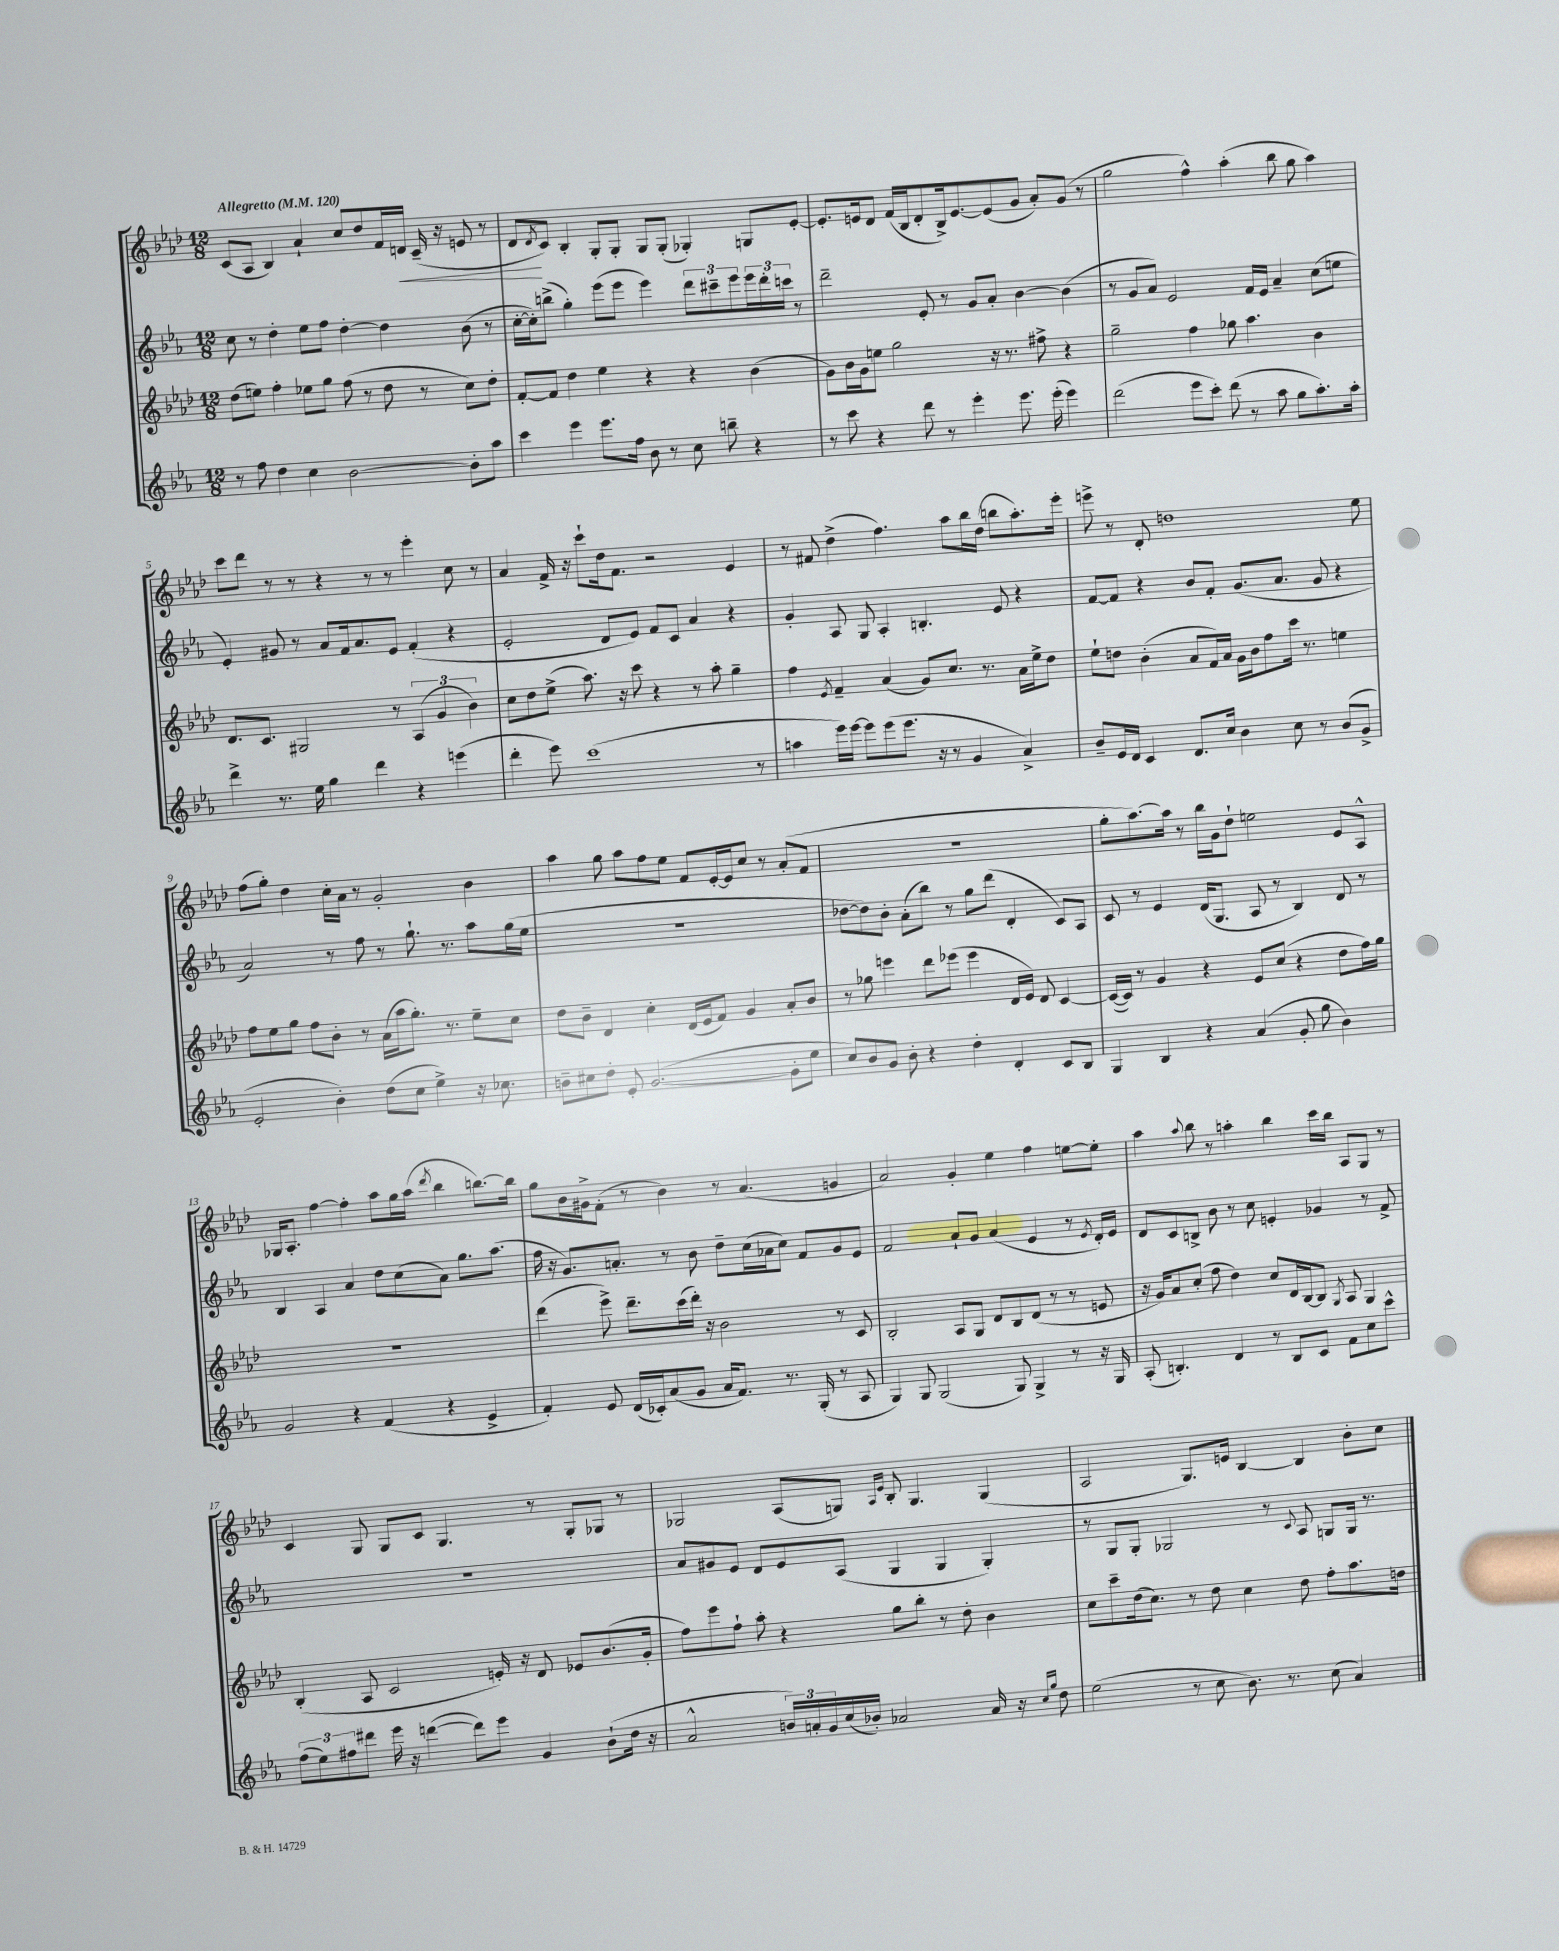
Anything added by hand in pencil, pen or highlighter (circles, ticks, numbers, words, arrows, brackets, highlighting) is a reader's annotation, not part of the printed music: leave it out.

**kern	**kern	**kern	**kern	**dynam
*part4	*part3	*part2	*part1	*part1
*staff4	*staff3	*staff2	*staff1	*staff1
*clefG2	*clefG2	*clefG2	*clefG2	*
*k[b-e-a-]	*k[b-e-a-d-]	*k[b-e-a-]	*k[b-e-a-d-]	*
*M12/8	*M12/8	*M12/8	*M12/8	*
*MM120	*MM120	*MM120	*MM120	*
=1	=1	=1	=1	=1
!	!	!	!LO:TX:a:B:t=Allegretto	!
8r	(8dd-\L	8cc\	(8c/L	.
8ff\	8een\J)	8r	8A-/J	.
4dd\	4ff'\	4dd'\	4B-/)	.
4cc\	8ee-X\L	8ee-\L	4a-`/	.
.	8gg\J	8ff\J	.	.
[2b-\	(8ff\	[4dd'\	8cc/L	.
.	8r	.	8dd-/	.
.	8dd-\	4dd\]	16f/L	.
!	!	!	!	!LO:HP:b
.	.	.	16dn/JJ	<
.	8r	.	(16c~/	.
.	.	.	16r	.
8b-'\L]	8cc\L)	(8b-\	8en/	.
8aa-\J	8dd-'\J	8r	8r	.
=2	=2	=2	=2	=2
4ccc\	[8f'/L	[16cc'\LL	8d-/L	.
.	.	16cc'\J])	.	.
.	.	.	8qd-/	.
.	8f/J]	(8bbn^\J	8c/J)	[
4eee-\	4dd-\	4gg'\)	4B-'/	.
8.eee-\L	4ee-\	(8eee-\L	8G'/L	.
.	.	8eee-\J	8G'/J	.
16ff\Jk	.	.	.	.
8b-\	4r	4eee-\)	8G/L	.
8r	.	.	(8G'/J	.
8cc\	4r	12ddd\L	4G-X'/)	.
.	.	12ccc#X~\	.	.
8bbn~\	.	.	.	.
.	.	12eee-\	.	.
4r	(4b-\	24eee-\L	8Gn/L	.
.	.	24ddd'\	.	.
.	.	24cccn\JJ	.	.
.	.	8r	[8e-'/J	.
=3	=3	=3	=3	=3
8r	8g\L)	2ddd~\	8.e-'/L]	.
8ccc\	16b-\L	.	.	.
.	16g\J	.	16en/k	.
4r	8een\J	.	8d-/J	.
.	2gg\	.	(16f/LL	.
.	.	.	16B-/J	.
8ddd\	.	8e-'/	8d-'/	.
8r	.	8r	16B-^/k)	.
.	.	.	[8.e/	.
4eee-'\	.	8g/L	.	.
.	16r	8a-'/J	(8e/]	.
.	8.r	.	.	.
8.eee-\	.	[4b-\	8g/J	.
.	8ff#X^\	.	8a-'/L)	.
(16eee-'\	.	.	.	.
4eee-\)	4r	(4b-\]	(8g/J	.
.	.	.	8r	.
=4	=4	=4	=4	=4
(2ddd\	2gg~\	8r	2gg\	.
.	.	8g/L	.	.
.	.	8a-/J)	.	.
.	.	2e-/	.	.
8eee-\L	4ff\	.	4ff^^\)	.
8ccc'\J)	.	.	.	.
(8ddd\	8gg-X\	.	(4aa-'\	.
8r	4.aa-\	16f/LL	.	.
.	.	16e-/JJ	.	.
8aa-\	.	4a-~/	8bb-\	.
8gg\L	.	.	8gg\	.
8.aa-'\)	4b-\	(8cc\L	4aa-\)	.
.	.	8een\J	.	.
16aa-'\Jk	.	.	.	.
!!LO:LB:g=z
=5	=5	=5	=5	=5
4ddd^\	8.d-/L	4e-'/)	8ccc\L	.
.	.	.	8ddd-\J	.
.	8.c/J	.	.	.
8.r	.	8g#X/	8r	.
.	2G#X/	8r	8r	.
16ee-\	.	.	.	.
4gg\	.	8a-/L	4r	.
.	.	16f/k	.	.
.	.	8.a-/	.	.
4ddd\	.	.	8r	.
.	8r	8e-/J	8r	.
4r	(6A-/	(4f'/	4eee-'\	.
.	6g/	.	.	.
(4eeen\	.	4r	8cc\	.
.	6b-\)	.	.	.
.	.	.	8r	.
=6	=6	=6	=6	=6
4ddd'\	8cc\L	2e-'/	4a-/	.
.	8dd-\	.	.	.
8eee-\)	(8ee-^\J	.	16f^/	.
.	.	.	16r	.
(1ccc	8.aa-\)	.	8ccc`\L	.
.	.	8d/L	16dd-\k	.
.	16r	.	8.f\J	.
.	8ccc\	8e-/J)	.	.
.	4r	8f/L	2r	.
.	.	8c/J	.	.
.	8r	4a-/	.	.
.	8aa-'\	.	.	.
.	4gg~\	4r	4e-/	.
8r	.	.	.	.
=7	=7	=7	=7	=7
4aan\	4ff\	4g'/	8r	.
.	.	.	8f#X/	.
.	8qe-/	.	.	.
16eee-\LL)	4f~/	8A-/	(4dd-^\	.
[16eee-\JJ	.	.	.	.
8eee-\L]	.	8G/	.	.
(8eee-\	(4a-/	4A-'/	4.ff\)	.
8.eee-\J	.	.	.	.
.	8g/L)	4.Bn'/	.	.
16r	.	.	.	.
8r	8.cc/J	.	8aa-\L	.
4g/	.	.	16bb-\L	.
.	8.r	.	(16dd-\JJ	.
.	.	8e-/	8bbn\L	.
4a-^/)	16a-\LL	4r	8.aa-'\)	.
.	16ee-^\J	.	.	.
.	8dd-\J	.	.	.
.	.	.	16eee-'\Jk	.
=8	=8	=8	=8	=8
8b-~/L	8ee-`\L	[8f/L	8eeen^\	.
16e-/L	8ddn\J	8f/J]	8r	.
16d/JJ	.	.	.	.
4c/	(4b-'\	4r	8d-'/	.
.	.	.	1ddn	.
8.d/L	8a-/L	8b-/L	.	.
.	16f/L)	8f'/J	.	.
16cc/Jk	16a-/JJ	.	.	.
4b-\	16g\LL	(8.g/L	.	.
.	16b-\J	.	.	.
.	8ff\	.	.	.
.	.	8.a-/J	.	.
8cc\	16ccc\Jk	.	.	.
.	8.r	.	.	.
8r	.	8g/	.	.
(8b-/L	4een\	4r	.	.
8g^/J	.	.	8ee-\	.
!!LO:LB:g=z
=9	=9	=9	=9	=9
2e-'/	8ff\L	2a-/)	(8ff\L	.
.	8ee-\	.	8gg'\J)	.
.	8gg\J	.	4dd-\	.
.	8ff\L	.	.	.
4b-'\)	8b-'\J	8r	16cc'\LL	.
.	.	.	16a-\JJ	.
.	8r	8ff\	8r	.
(8dd\L	(16a-\LL	8r	2g'/	.
.	16aa-\J	.	.	.
8cc\J	8.gg'\J)	8.gg`\	.	.
4ee-^\)	.	.	.	.
.	8.r	8.r	.	.
16r	8ee-~\L	8aa-\L	4b-\	.
8.cc-X\	.	.	.	.
.	8cc\J	(16gg\L	.	.
.	.	16ee-\JJ	.	.
=10	=10	=10	=10	=10
8bn~\L	8dd-\L	1.r	4aa-\	.
8cc#X\	8b-~\J	.	.	.
8dd'\J	4d-/	.	8gg\	.
8e-'/	.	.	8aa-\L	.
([2.g/	4cc'\	.	8ff\	.
.	.	.	8ee-\J	.
.	(16d-/LL	.	8f/L	.
.	16e-/J	.	.	.
.	8f/J)	.	[16e-'/L	.
.	.	.	16e-/J]	.
.	4g/	.	8cc/J	.
.	.	.	8r	.
8g'\L]	8a-'/L	.	(8a-'/L	.
8ee-\J	8b-/J	.	8f/J	.
=11	=11	=11	=11	=11
8cc/L)	8r	[8dd-X\L	1.r	.
8b-/	8gg-X\	8dd-\])	.	.
8g/J	4eeen\	8b-'\J	.	.
8b-'\	.	(8a-'\L	.	.
4r	8ddd-\L	8bb-\J)	.	.
.	(8eee-X\J	8r	.	.
4dd'\	4eee-\	8gg\L	.	.
.	.	(8ddd\J	.	.
4d'/	16d-/LL	4d'/	.	.
.	16e-/JJ)	.	.	.
.	8d-/	.	.	.
8c/L	[4c/	8c/L)	.	.
8B-/J	.	8A-/J	.	.
=12	=12	=12	=12	=12
4G/	(16c/LL_	8c/	8gg'\L	.
.	16c/JJ])	.	.	.
.	8r	8r	[8.aa-\)	.
4B-/	4g/	4e-/	.	.
.	.	.	16aa-\Jk]	.
.	.	.	8r	.
4r	4r	(16d/KL	16bb-\LL	.
.	.	8.G/J	16g\J	.
.	.	.	8dd-`\J	.
(4a-/	8e-/L	8A-/	2een\	.
.	(8cc/J	8r	.	.
8g'/	4r	4B-/)	.	.
8gg\	.	.	.	.
4b-\)	8dd-\L	8d/	8e-/L	.
.	16ff\L)	8r	8A-^^/J	.
.	16gg\JJ	.	.	.
!!LO:LB:g=z
=13	=13	=13	=13	=13
2g/	1.r	4B-/	16G-X/KL	.
.	.	.	8.A-'/J	.
.	.	4A-/	[4ff\	.
4r	.	4a-/	4ff'\]	.
(4f/	.	8dd\L	8aa-\L	.
.	.	(8cc\	16gg\L	.
.	.	.	(16aa-\JJ	.
.	.	.	8qddd-/	.
4r	.	8a-\J)	4bb-\	.
.	.	8.gg\L	.	.
4e-^/	.	.	[8.bbn\L)	.
.	.	(8.aa-\J	.	.
.	.	.	16bb\Jk]	.
=14	=14	=14	=14	=14
4f'/)	(4ddd-\	16ff\	8gg\L	.
.	.	16r	.	.
.	.	8.g/L)	16b-\L	.
.	.	.	16g#X^\J	.
8e-/	8eee-^\)	.	(8f'\J	.
.	.	8.an'/J	.	.
(16d/LL	8.ddd-~\L	.	8r	.
16c-X'/J)	.	.	.	.
(8a-/	.	8r	4b-\)	.
.	(16ccc\L	.	.	.
8g/J	16ddd-'\JJ)	8b-\	.	.
.	16r	.	.	.
16a-/KL	2b-\	8dd~\L	8r	.
8.f/J)	.	.	.	.
.	.	(16cc\L	(4.a-/	.
.	.	16a-X\J	.	.
8.r	.	8cc\J)	.	.
.	.	8f/L	.	.
(16G'/	.	.	.	.
8r	8r	8g/	4gn/	.
8A-/	8c/	8e-/J	.	.
=15	=15	=15	=15	=15
4G/)	2B-'/	2f/	2a-/)	.
8G/	.	.	.	.
(2G/	.	.	.	.
.	8A-/L	8a-`/L	4g'/	.
.	8G/J	8g/J	.	.
.	8d-/L	(4a-/	4ee-\	.
8G/)	8B-/	.	.	.
4G^/	(8d-/J	4e-/	4ff\	.
.	8r	.	.	.
8r	8r	8r	[8een\L	.
.	.	8qe-/	.	.
16r	8en/	16d'/LL)	8ee'\J]	.
16G/	.	16e-/JJ	.	.
=16	=16	=16	=16	=16
(8A-'/	16r	8d/L	4aa-\	.
.	16g/KL)	.	.	.
4.Bn'/)	8a-/	8c/	.	.
.	.	.	8qqaa-/	.
.	(8cc'/J	8Bn^/J	8bb-\	.
.	8ff\	8b-\	8r	.
4d/	4dd-\)	8r	4aan'\	.
.	.	8cc\	.	.
8r	8cc/L	4en'/	4bb-\	.
8B/L	16d-/L	.	.	.
.	[16B-/J	.	.	.
8c/J	8B-/J]	4g-X/	16ccc\LL	.
.	.	.	16bb-\JJ	.
.	8qG/	.	.	.
8f\L	8A-/	.	8A-/L	.
8cc\	4G/	8r	8G/J	.
8ccc^^\J	.	8f^/	8r	.
!!LO:LB:g=z
=17	=17	=17	=17	=17
(12ff\L	(4B-'/	1.r	4c/	.
12ee-\)	.	.	.	.
12ff#X\	.	.	.	.
8ddd#X\J	8A-/	.	8G/	.
16eee-\	2c/	.	8G/L	.
16r	.	.	.	.
([4dddn\	.	.	8c/J	.
.	.	.	4.G/	.
8ddd\L])	.	.	.	.
8eee-\J	16en'/)	.	.	.
.	16r	.	.	.
4g/	8d-/	.	8r	.
.	8e-X/L	.	8G'/L	.
(8b-`\L	(8.b-/	.	8G-X/J	.
16dd\Jk	.	.	8r	.
16r	16g'/Jk	.	.	.
=18	=18	=18	=18	=18
2a-^^/	8ff\L)	8a-/L	2G-X/	.
.	8eee-\	8g#X/	.	.
.	8ff`\J	8e-/J	.	.
.	8aa-'\	8d/L	.	.
24bn/LL)	4r	8e-/	(8A-/L	.
24an'/	.	.	.	.
24g/	.	.	.	.
(16cc/	.	(8A-/J	8Gn/J)	.
16b-X'/JJ)	.	.	.	.
.	.	.	16qqA-/LL	.
.	.	.	16qqe-/JJ	.
2a-X/	8gg\L	4G/	8B-'/	.
.	8bb-'\J	.	4.G/	.
.	8r	4G/	.	.
.	8dd-'\	.	.	.
16a-/	4b-\	4G'/)	(4G/	.
16r	.	.	.	.
16qqcc/LL	.	.	.	.
16qqgg/JJ	.	.	.	.
8dd\	.	.	.	.
=19	=19	=19	=19	=19
(2ee-\	8cc\L	8r	2A-/	.
.	8ccc~\	8G/L	.	.
.	(16dd-\k	8G'/J	.	.
.	8.cc\J)	.	.	.
.	.	2G-X/	.	.
8r	8r	.	8.G/L)	.
8cc\	8dd-\	.	.	.
.	.	.	16en/Jk	.
8.b-\)	4cc\	.	[4B-/	.
.	.	8r	.	.
8.r	.	.	.	.
.	.	8qqc/	.	.
.	8dd-\	8A-/	4B-/]	.
(8cc\	8ff'\L	8Gn/L	.	.
4a-/)	8.aa-\	16G/Jk	8b-'\L	.
.	.	8.r	.	.
.	.	.	8cc\J	.
.	16ddn\Jk	.	.	.
==	==	==	==	==
*-	*-	*-	*-	*-
